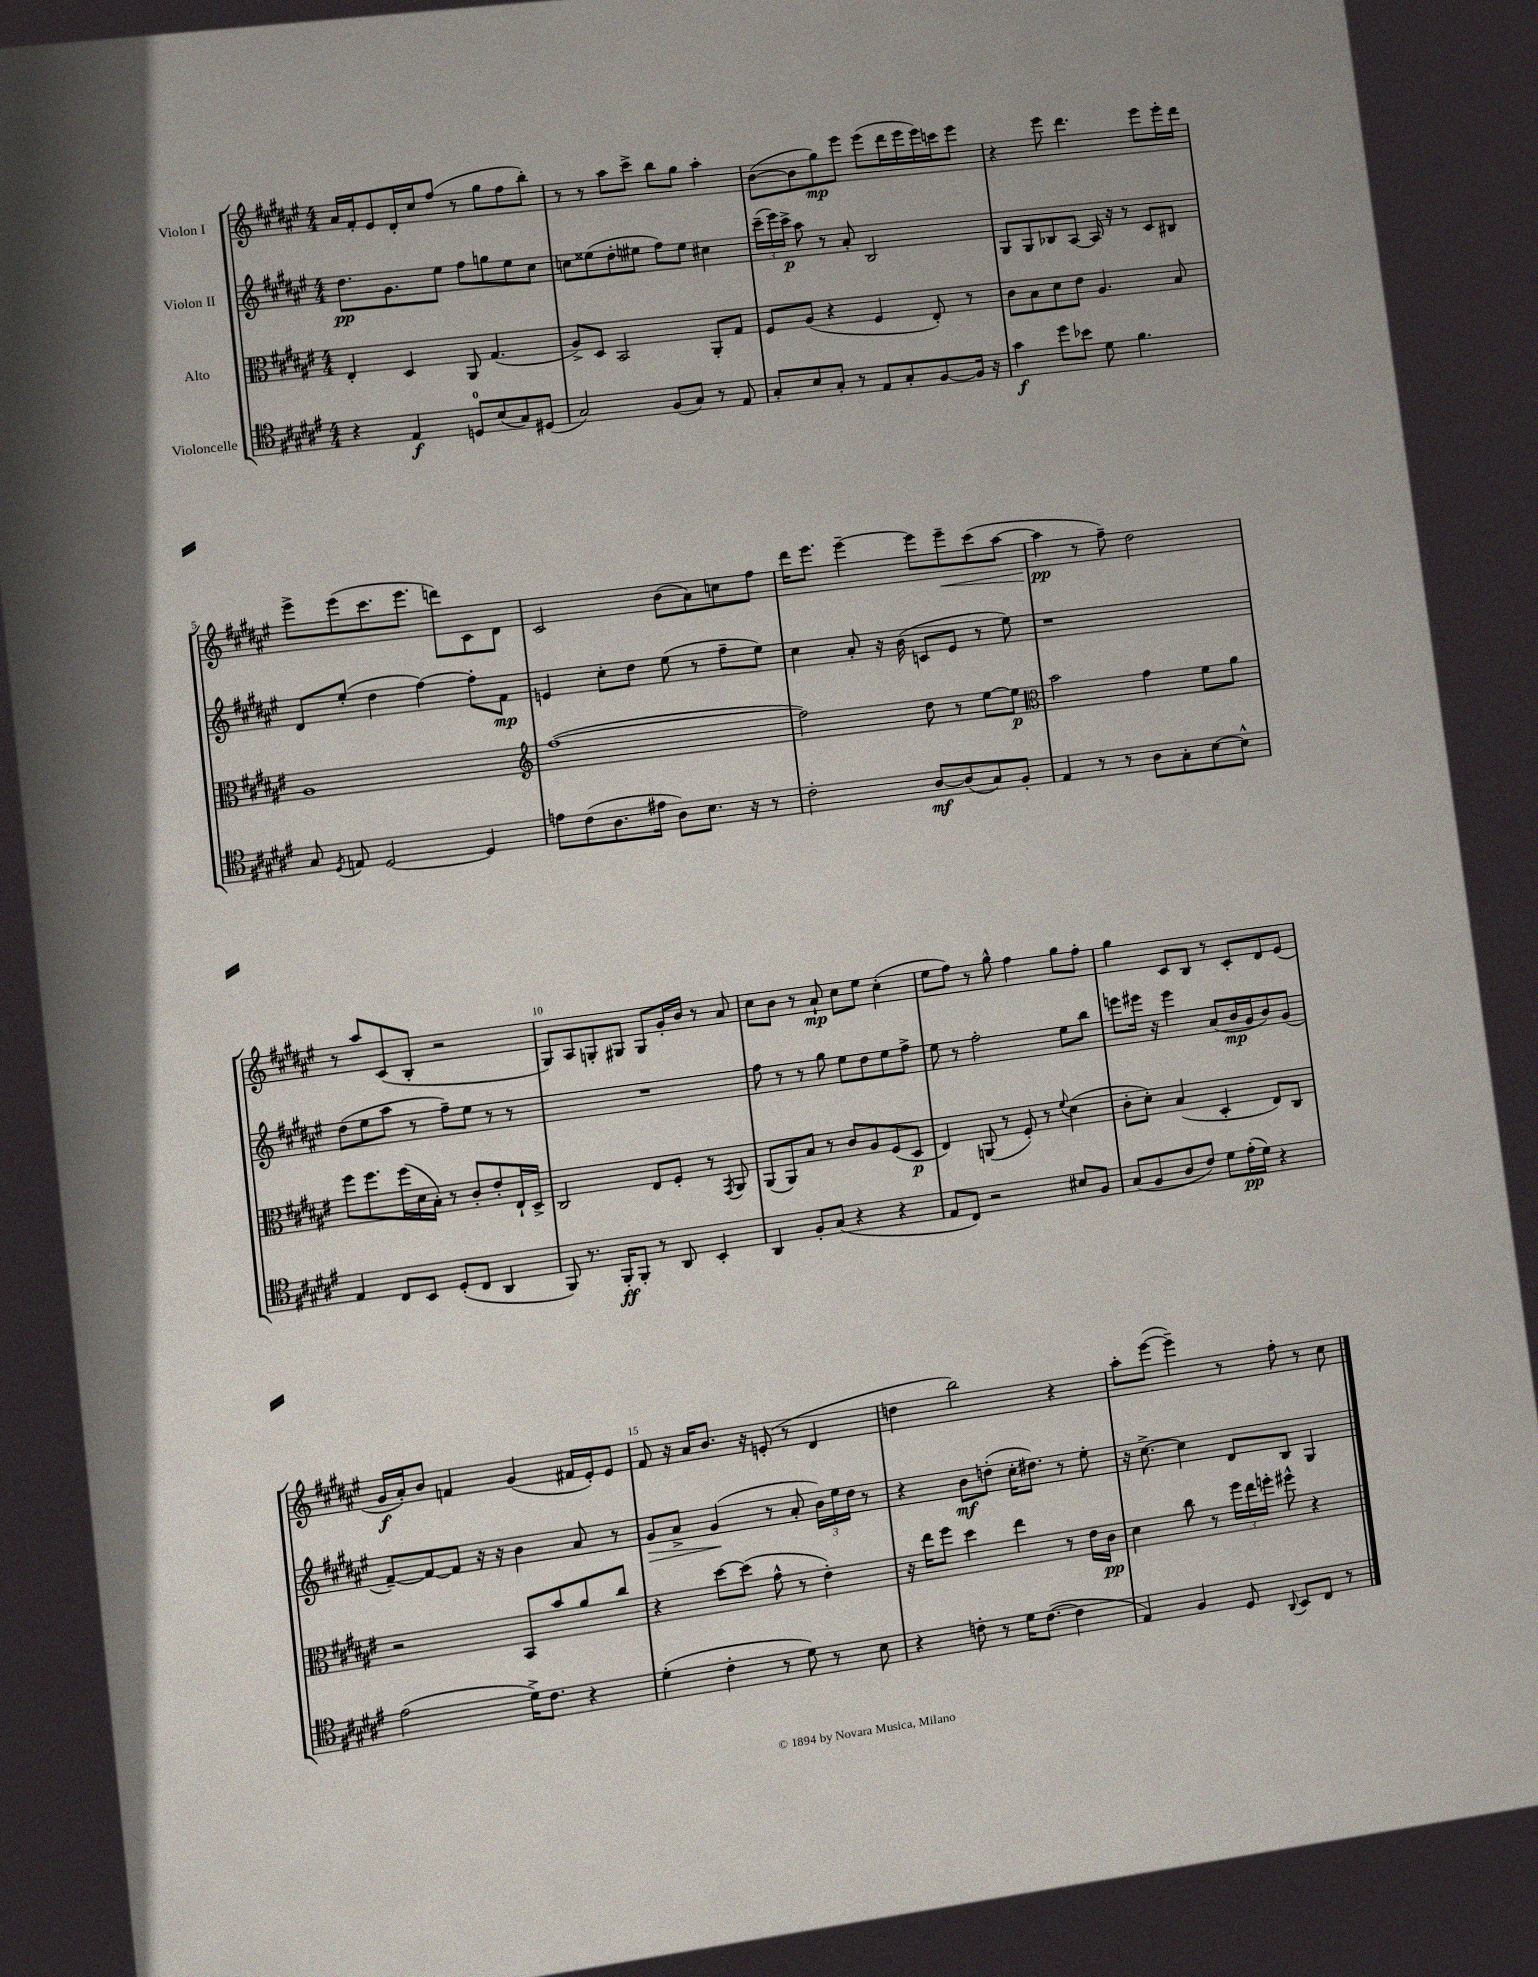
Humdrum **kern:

**kern	**kern	**kern	**kern
*staff4	*staff3	*staff2	*staff1
*clefC4	*clefC3	*clefG2	*clefG2
*k[f#c#g#d#a#e#]	*k[f#c#g#d#a#e#]	*k[f#c#g#d#a#e#]	*k[f#c#g#d#a#e#]
*M4/4	*M4/4	*M4/4	*M4/4
4r	4E#'/	8.dd#\L	16a#/LL
.	.	.	16f#'/J
.	.	.	8e#/
.	.	8.g#\	.
4E#/	4D#/	.	16d#'/L
.	.	.	16cc#/J
.	.	8ee#\J	(8ff#/J
8D/L	8AA#/	8ff#\L	8r
(8B/	(4.G#/	8gg\	8gg#\L
8G#/)	.	8ee#\	8ff#\
(8D#/J	.	8cc#\J	8bb'\J)
=	=	=	=
2G#/)	8A#^/L)	8cc\L	8r
.	8D#/J	(8ee##\	8r
.	2BB/	8dd#'\	8aa#\L
.	.	8ee#\J	8ccc#^\J
(8F#/L	.	8ff#\L)	8bb\L
8G#/J)	.	8ee#\J	8gg#\J
8r	8AA#'/L	4cc#\	4aa#'\
8E#/	8G#/J	.	.
=	=	=	=
8G#'/L	8F#/L	(24ccc#~\LL	([8b\L
.	.	24eee#\)	.
.	.	24ccc#^\JJ	.
8B/	(8A#/J	8aa#\	8b\]
8G#'/J	4r	8r	8gg#\)
8r	.	8a#'/	8eee#\J
8E#/L	4F#/	2B/	(8eee#\L
8G#'/	.	.	16ddd#\L
.	.	.	16eee#\
[8F#/	8E#'/)	.	16eee#\)
.	.	.	16ccc\J
16F#/]Jk	8r	.	8eee#\J
16r	.	.	.
=	=	=	=
4g#\	8c#\L	8G#/L	4r
.	8B\	8G#/	.
8dd#\L	8d#\	8B-/	8eee#\
8b-\J	8e#\J	[8A#/J	4.ddd#\
8d#\	4.A#/	16A#/]	.
.	.	16r	.
4.f#\	.	8r	.
.	.	8c#/L	8eee#\L
.	8B/	8B#/J	16eee#'\L
.	.	.	16ddd#\JJ
=	=	=	=
8G#/	1A#	8d#/L	8eee#^\L
8qD#/	.	.	.
8E/	.	(8ee#'/J	(8eee#\
[2D#/	.	4dd#\	8.ccc#\
.	.	.	8.eee#\J
.	.	[4ff#\)	.
.	.	.	8ddd\L)
4D#/]	.	8ff#'\]L	8c#\
.	.	8f#\J	8d#\J
=	=	=	=
*	*clefG2	*	*
8e\L	([1ff#	4e/	2c#/
(8c#\	.	.	.
8.A#\	.	8cc#'\L	.
.	.	8dd#\J	.
16e#\Jk	.	.	.
8A#\L)	.	(8ee#\	(8b\L
8.B\J	.	8r	8a#\)
.	.	8ff#~\L	8cc\
16r	.	.	.
8r	.	8ee#\J)	8ff#\J
=	=	=	=
2c#'\	2ff#\])	4cc#\	16ddd#\LK
.	.	.	8.eee#\J
.	.	8a#'/	[4eee#~\
.	.	16r	.
.	.	(16b\	.
[8A#/L	8dd#\	8c/L	8eee#\]L
(8A#/]	8r	8e#/J	8eee#~\
8G#/)	[8ee#\L	8r	(8ccc#\
8F#'/J	8ee#\]J	8ee#\)	[8aa#\J
=	=	=	=
*	*clefC3	*	*
4E#/	2b\	1r	4aa#\]
8r	.	.	8r
8r	.	.	8ff#~\)
8A#\L	4g#\	.	2dd#\
8G#'\	.	.	.
[8B\	8f#\L	.	.
8B^^\]J	8a#\J	.	.
=	=	=	=
4E#/	8ff#\L	(8dd#\L	8r
.	8.ff#\	8ee#\	8aa#/L
8C#/L	.	8aa#\J	(8c#/
.	(16ff#\L	.	.
8BB/J	16d#\	8r	8B'/J
.	16B'\JJ)	.	.
(8D#'/L	8r	8ff#~\L)	2r
8C#/J	8c#'/L	8ee#\J	.
4AA#/	8e#'/	8r	.
.	16E#`/L	8r	.
.	16D#^/JJ	.	.
=	=	=	=
8FF#/)	2C#/	1r	8G#/L)
8.r	.	.	8A#/
.	.	.	8G'/
16FF#'/LK	.	.	.
8FF#'/J	.	.	8G#/J
8r	8E#/L	.	8G#/L
8AA#/	8F#'/J	.	16g#'/L
.	.	.	16b/JJ
4BB'/	8r	.	8r
.	8qGG#/	.	.
.	8AA#/	.	8a#/
=	=	=	=
4AA#/	(8AA#/L	8ff#\	8cc#\L
.	8AA#/)	8r	8b\J
8F#'/L	8B/J	8r	8r
(8G#/J	8r	8gg#\	8a#`/
4r	8c#/L	8ee#\L	8cc#\L
.	8A#/	8dd#\	8ee#\J
4r	(8F#/	8ee#\	(4cc#'\
.	8D#/J	8ff#^\J	.
=	=	=	=
8E#/L	4E#/)	8ee#\	8ee#\L
8C#/J)	.	8r	8ff#\J)
2r	(8AA/	2ff#'\	8r
.	8r	.	8gg#^^\
.	8F#'/)	.	4ff#\
.	8r	.	.
.	8qqf#/	.	.
8B#/L	(4d#\	8ee#\L	8gg#\L
8F#/J	.	8bb\J	8ff#'\J
=	=	=	=
(8G#/L	8c#'\L	8eee\L	4gg#\
8F#/	8d#'\J)	16eee#\Jk	.
.	.	16r	.
8A#/	(4B/	4eee#\	8c#/L
8c#/J)	.	.	8B/J
8d#\L	4D#'/	(8a#/L	8r
(16e#'\L	.	16b/L	8c#'/L
16d#\JJ)	.	16g#/J	.
4r	8E#/L)	8b/)	8d#/
.	8C#/J	(8g#/J	(8e#/J
=	=	=	=
(2e#\	2r	[8f#~/L)	16g#/LL
.	.	.	16a#'/J)
.	.	8f#/_	8b/J
.	.	8f#/]J	4f/
.	.	16r	.
.	.	16r	.
16d#^\LK)	8BB/L	4b\	(4g#/
8.c#\J	.	.	.
.	8b/	.	.
4r	8a#/	8a#/	16f#/LL
.	.	.	16e#'/J)
.	8cc#/J	8r	8e#/J
=	=	=	=
(4d#'\	4r	8g#/L	8f#/
.	.	8a#^/J	16r
.	.	.	16a#/LK
4c#'\	[8dd#\L	(4g#/	8.b/J
.	(8dd#\]J	.	.
.	.	.	16r
8r	8g#^^\	8r	(8e'/
8d#\)	8r	8a#'/	8r
8r	4e#'\)	24b\LL)	4d#/
.	.	24ee#\	.
.	.	24dd#\JJ	.
8B\	.	8r	.
=	=	=	=
4r	16r	4r	4dd\
.	16ee#\LK	.	.
.	8ff#\J	.	.
8c'\	4dd#\	8b\L	2bb\)
8r	.	(8dd'\J	.
16d#\LK	4ee#\	16cc#'\LK	.
([8.c\J	.	8.dd#\J)	.
4c\]	8r	8r	4r
.	16e#\LL	8ee#'\	.
.	16c#\JJ	.	.
=	=	=	=
4E#/)	4d#\	16r	8aa#'\L
.	.	[8.cc#^\	.
.	.	.	([8eee#\J
4F#/	8cc#\	4cc#\]	4eee#~\])
.	8r	.	.
8D#/	24ff#\LL	8d#/L	8r
.	24ee#\	.	.
.	24ff'\JJ	.	.
8qqAA#/	.	.	.
8BB/L	8ff#^^\	8B/J	8ff#'\
8C#/J	4r	4G#/	8r
8r	.	.	8cc#\
==	==	==	==
*-	*-	*-	*-
